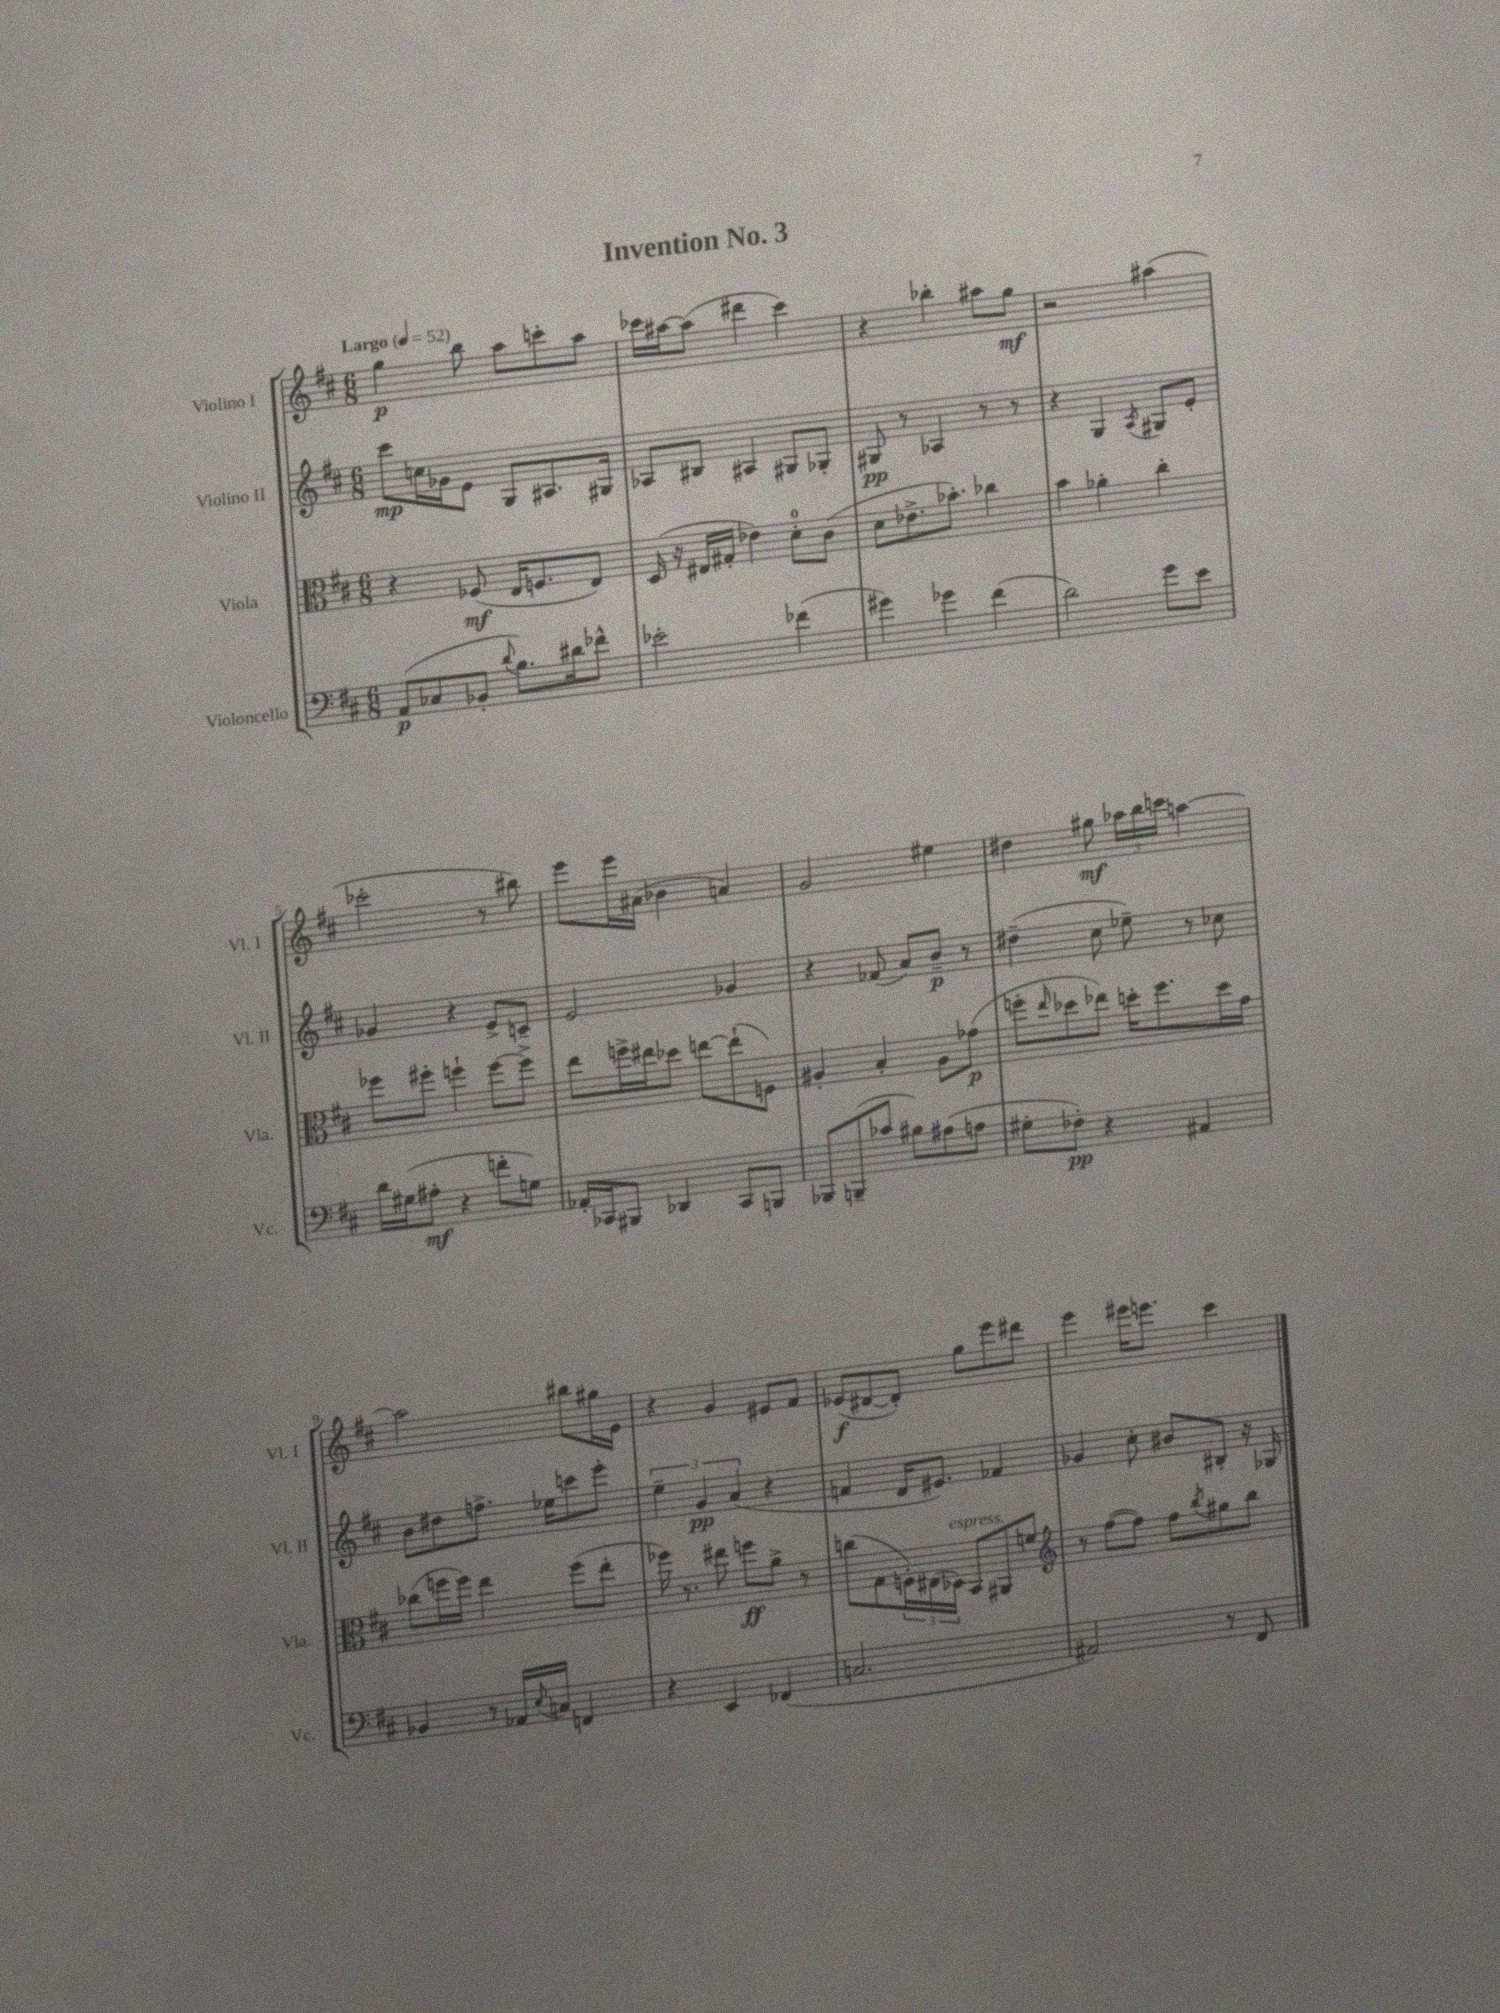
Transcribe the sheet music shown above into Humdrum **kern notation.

**kern	**dynam	**kern	**dynam	**kern	**dynam	**kern	**dynam
*part4	*part4	*part3	*part3	*part2	*part2	*part1	*part1
*staff4	*staff4	*staff3	*staff3	*staff2	*staff2	*staff1	*staff1
*I"Violoncello	*	*I"Viola	*	*I"Violino II	*	*I"Violino I	*
*I'Vc.	*	*I'Vla.	*	*I'Vl. II	*	*I'Vl. I	*
*clefF4	*	*clefC3	*	*clefG2	*	*clefG2	*
*k[f#c#]	*	*k[f#c#]	*	*k[f#c#]	*	*k[f#c#]	*
*M6/8	*	*M6/8	*	*M6/8	*	*M6/8	*
*MM52	*	*MM52	*	*MM52	*	*MM52	*
=1	=1	=1	=1	=1	=1	=1	=1
!	!	!	!	!	!	!LO:TX:a:B:t=Largo	!
(8AA/L	p	4r	.	8ccc#\L	mp	4gg\	p
8C-X/	.	.	.	16ccn\L	.	.	.
.	.	.	.	16g-X\J	.	.	.
8BB-X'/J	.	(8F-X/	mf	8e\J	.	8bb\	.
8qqd/	.	.	.	.	.	.	.
8.B\L)	.	16E/KL	.	8G/L	.	8aa\L	.
.	.	8.Fn/	.	.	.	.	.
.	.	.	.	8.A#X/	.	8cccn'\	.
16d#X\k	.	.	.	.	.	.	.
8f-X^^\J	.	8E/J)	.	.	.	8aa\J	.
.	.	.	.	16G#X/Jk	.	.	.
=2	=2	=2	=2	=2	=2	=2	=2
2e-X'\	.	(16D/	.	8A-X/L	.	16ccc-X\LL	.
.	.	16r	.	.	.	[16aa#X\J	.
.	.	16E#X/LL	.	8B#X/J	.	(8aa#\J]	.
.	.	16G#X'/JJ	.	.	.	.	.
.	.	4e-X\)	.	4A#X/	.	4ddd#X\	.
(4f-X\	.	8d'\L	.	8G#X/L	.	4ccc-\)	.
.	.	(8c#\J	.	8G-X'/J	.	.	.
=3	=3	=3	=3	=3	=3	=3	=3
4g#X\)	.	8d\L	.	8G#X/	pp	4r	.
.	.	8.e-X^\	.	8r	.	.	.
4g-X\	.	.	.	4A-X/	.	4bb-X'\	.
.	.	8.b-X'\J)	.	.	.	.	.
(4f#\	.	4cc-X\	.	8r	.	8aa#X\L	.
.	.	.	.	8r	.	8gg\J	mf
=4	=4	=4	=4	=4	=4	=4	=4
2d\)	.	4b\	.	4r	.	2r	.
.	.	4a-X'\	.	4G/	.	.	.
.	.	.	.	8qA/	.	.	.
8g\L	.	4cc#'\	.	8G#X/L	.	(4aa#X\	.
8e\J	.	.	.	8e'/J	.	.	.
!!LO:LB:g=z
=5	=5	=5	=5	=5	=5	=5	=5
16d\LL	.	8ff-X\L	.	4g-X/	.	2ccc-X'\	.
(16G#X\J	.	.	.	.	.	.	.
8A#X'\J	mf	8ff#X'\J	.	.	.	.	.
4r	.	4ffn`\	.	4r	.	.	.
8fn'\L	.	[8ff\L	.	8e^/L	.	8r	.
8Gn\J)	.	8ff^\J]	.	8cn~/J	.	8bb#X\)	.
=6	=6	=6	=6	=6	=6	=6	=6
16AA-X'/LL	.	8ee\L	.	2e/	.	8eee\L	.
16CC-X/J	.	.	.	.	.	.	.
8BBB#X/J	.	16ffn^\L	.	.	.	16eee\L	.
.	.	16ee#X\J	.	.	.	(16a#X\JJ	.
4DD-X/	.	8dd-X\J	.	.	.	4b-X\	.
.	.	[8een\L	.	.	.	.	.
8CC-/L	.	(8ee`\]	.	4g-X/	.	4an/)	.
8BBBn/J	.	8Fn\J)	.	.	.	.	.
=7	=7	=7	=7	=7	=7	=7	=7
8BBB-X/L	.	4A#X'/	.	4r	.	2g/	.
(8BBBn~/	.	.	.	.	.	.	.
8c-X/J	.	4B'/	.	(8f-X/	.	.	.
8B#X\L)	.	.	.	8a/L)	.	.	.
(8A#X\	.	8A#\L	.	8b~/J	p	4ee#X\	.
8An\J	.	(8g-X\J	p	8r	.	.	.
=8	=8	=8	=8	=8	=8	=8	=8
8G#X'\L	.	8ffn'\L	.	(4dd#X~\	.	4dd#X\	.
.	.	16qqee/	.	.	.	.	.
8F-X'\J)	pp	8dd-X\	.	.	.	.	.
4r	.	8ee-X\J)	.	8cc#\	.	8gg#X\	mf
.	.	16ddn'\KL	.	8ee-X~\)	.	24aa-X\LL	.
.	.	.	.	.	.	24bb\	.
.	.	8.ff\	.	.	.	.	.
.	.	.	.	.	.	24cccn\JJ	.
4AA#X/	.	.	.	8r	.	[4aan\	.
.	.	16dd\L	.	8cc-X\	.	.	.
.	.	16g\JJ	.	.	.	.	.
!!LO:LB:g=z
=9	=9	=9	=9	=9	=9	=9	=9
4BB-X/	.	(8cc-X\L	.	8b\L	.	2aa\]	.
.	.	16ffn\L	.	8dd#X\	.	.	.
.	.	16ff\JJ)	.	.	.	.	.
8r	.	4ee\	.	8.ffn^\J	.	.	.
16AA-X/LL	.	.	.	.	.	.	.
8qqE/	.	.	.	.	.	.	.
16Cn/JJ	.	.	.	16ee-X\KL	.	.	.
4FFn/	.	(8ff\L	.	8cccn\	.	8bb#X\L	.
.	.	8ee'\J	.	8eee'\J	.	16gg#X\L	.
.	.	.	.	.	.	16e\JJ	.
=10	=10	=10	=10	=10	=10	=10	=10
4r	.	16ff-X\)	.	6ee~\	.	4r	.
.	.	8.r	.	.	.	.	.
.	.	.	.	6g/	pp	.	.
4EE/	.	8ee#X\	.	.	.	4g/	.
.	.	.	.	(6a/	.	.	.
.	.	8ffn\L	ff	.	.	.	.
(4FF-X/	.	8a^\J	.	4r	.	8e#X/L	.
.	.	8r	.	.	.	8f#/J	.
=11	=11	=11	=11	=11	=11	=11	=11
2.Cn/	.	(8ccn\L	.	4fn/	.	(8e-X/L	f
.	.	8G\	.	.	.	[8d#X/	.
.	.	24Fn'\L)	.	16d/KL	.	8d#'/J])	.
.	.	(24E#X\	.	.	.	.	.
.	.	.	.	8.e#X/J)	.	.	.
!	!	!LO:TX:a:i:t=espress.	!	!	!	!	!
.	.	24D-X\JJ)	.	.	.	.	.
.	.	8BB/L	.	.	.	8gg\L	.
.	.	8AA#X/	.	4f-X/	.	8eee\	.
.	.	8fn/J	.	.	.	8ddd#X\J	.
=12	=12	=12	=12	=12	=12	=12	=12
*	*	*clefG2	*	*	*	*	*
2AA#X/)	.	8r	.	4g-X/	.	4eee\	.
.	.	([8ff#\L	.	.	.	.	.
.	.	8ff#\J])	.	8cc#'\	.	16eee#X\KL	.
.	.	.	.	.	.	8.eeen\J	.
.	.	8ff#\L	.	8b#X/L	.	.	.
.	.	8qbb/	.	.	.	.	.
8r	.	8gg#X\	.	8B#X'/J	.	4ccc#\	.
8FF#/	.	8bb\J	.	16r	.	.	.
.	.	.	.	16G-X/	.	.	.
==	==	==	==	==	==	==	==
*-	*-	*-	*-	*-	*-	*-	*-
